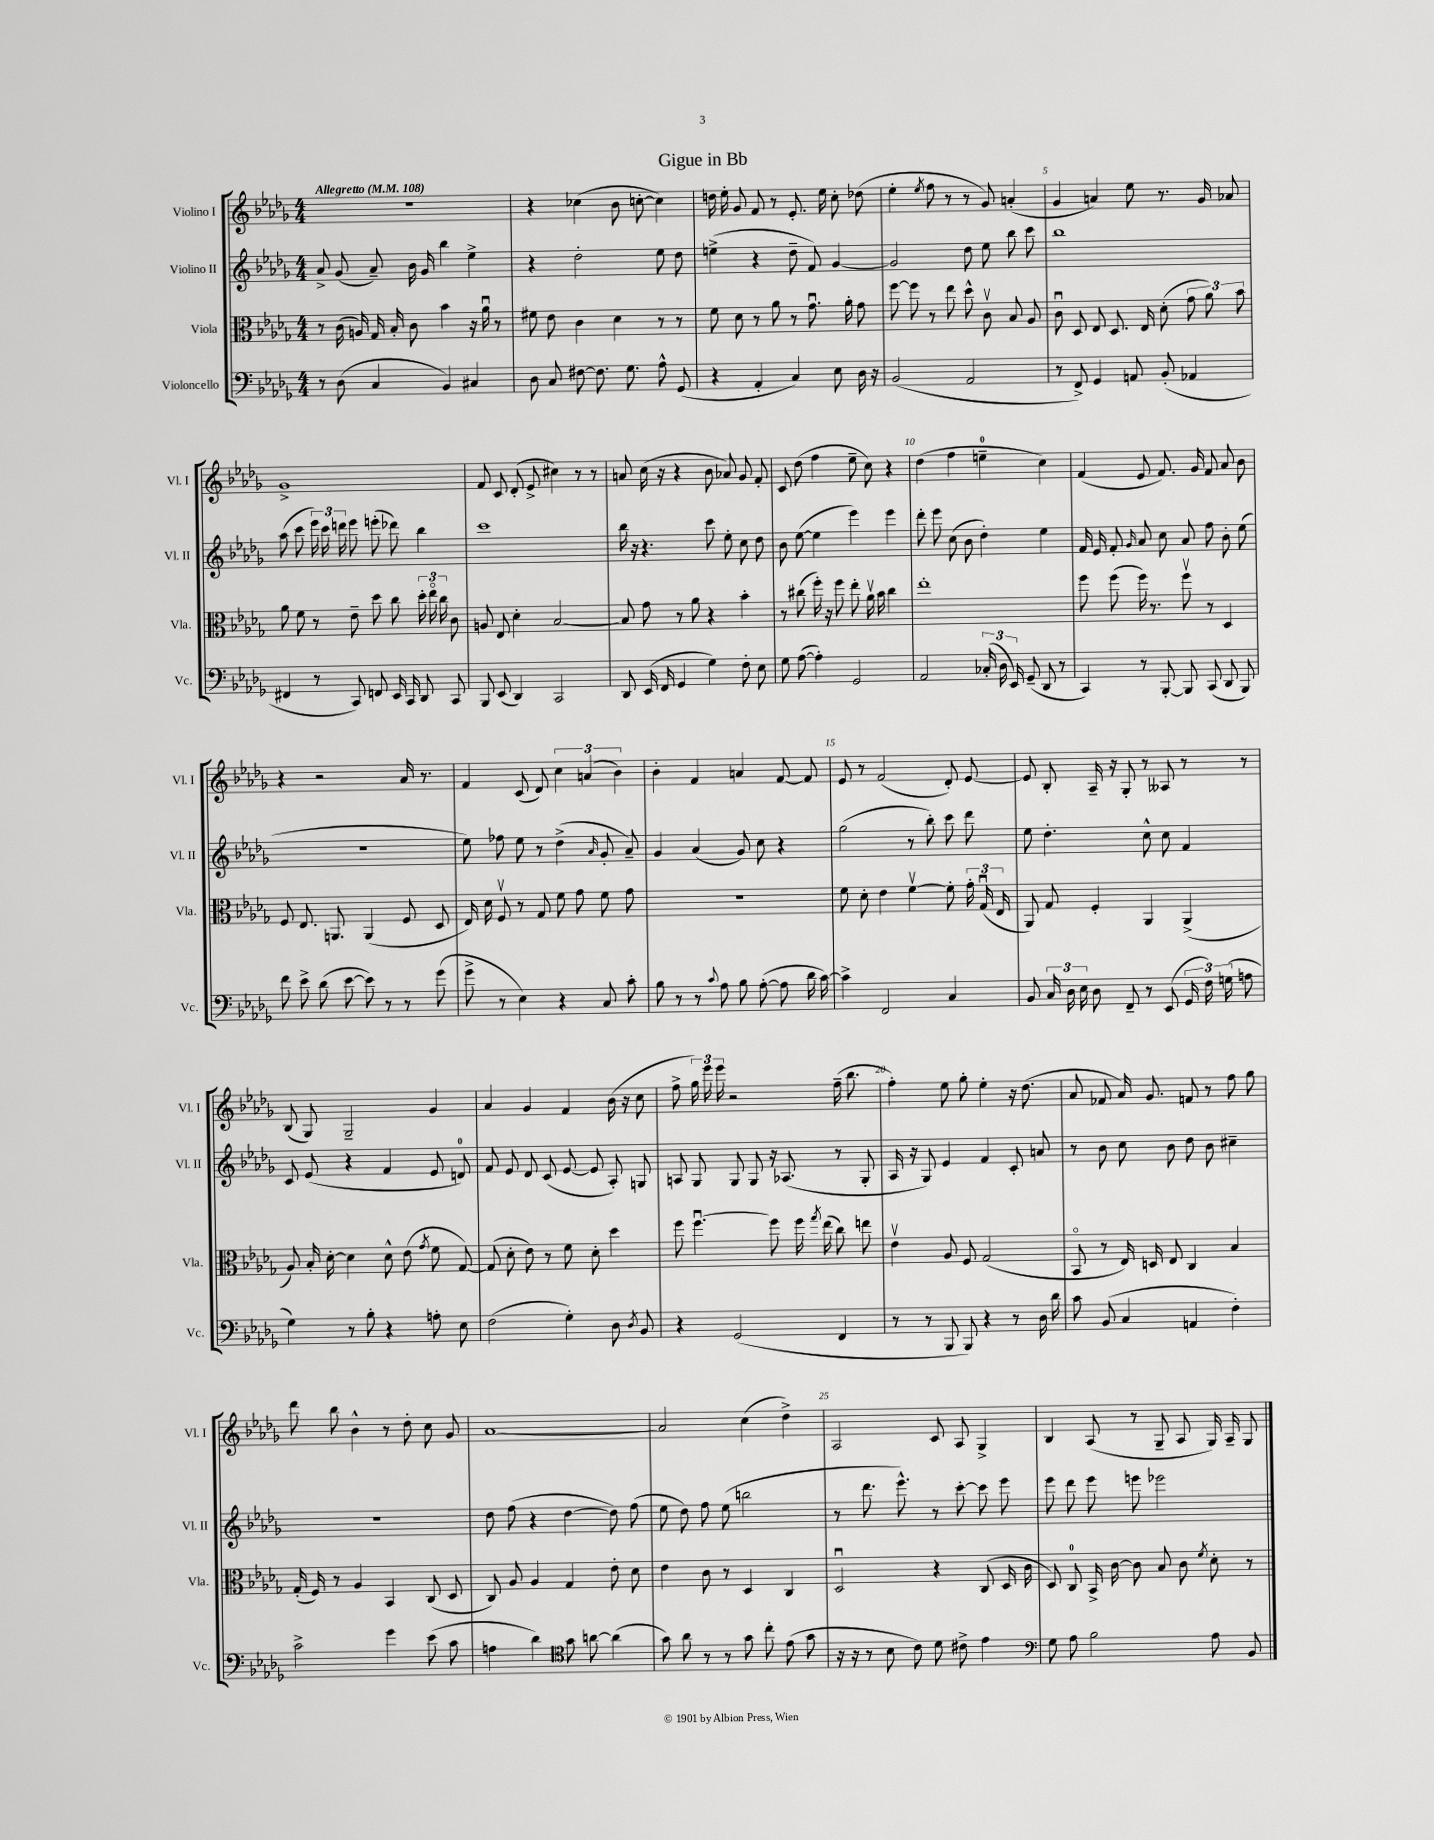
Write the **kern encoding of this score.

**kern	**kern	**kern	**kern
*staff4	*staff3	*staff2	*staff1
*clefF4	*clefC3	*clefG2	*clefG2
*k[b-e-a-d-g-]	*k[b-e-a-d-g-]	*k[b-e-a-d-g-]	*k[b-e-a-d-g-]
*M4/4	*M4/4	*M4/4	*M4/4
*MM108	*MM108	*MM108	*MM108
8r	8r	8a-^	1r
(8D-	(16c	(8g-	.
.	16A)	.	.
4C	16G-	8a-~)	.
.	16B-'	.	.
.	8c	16b-	.
.	.	16g-	.
4BB-)	4b-	4bb-	.
4C#	16r	4ee-^	.
.	16a-u	.	.
.	8r	.	.
=	=	=	=
8D-	8f#	4r	4r
8C	8e-	.	.
[8F#	4c	2dd-'	(4cc-
8.F#]	.	.	.
.	4d-	.	8b-
8.G-	.	.	.
.	.	.	[8cc'
8A-^^	8r	8ee-	4cc])
(8GG-	8r	8dd-	.
=	=	=	=
4r	8f	(4ee^	16dd
.	.	.	16ee-'
.	8d-	.	8g-
4AA-'	8r	4r	8f
.	8a-	.	8r
4C)	8r	8dd-~	8.e-'
.	8.g-u	8f)	.
.	.	.	16ee-
8E-	.	[4g-	8cc'
.	16a-'	.	.
16D-	8g-	.	(8dd-
16r	.	.	.
=	=	=	=
(2BB-	[8ff	2g-]	4ee-'
.	8ff]	.	.
.	.	.	8qee-
.	8r	.	8ff
.	8ee-	.	8r
2AA-	8dd-^^	8dd-	8r
.	8cv	8ee-	8g-)
.	8B-	8bb-	(4a'
.	8A-	8ccc	.
=	=	=	=
8r	8cu	1bb-	4g-
8FF^)	8D-	.	.
4GG-	8E-	.	4a)
.	8.D-	.	.
8AA	.	.	8ee-
.	16E-	.	.
(8BB-'	(8d-'	.	8.r
4AA-	12g-	.	.
.	.	.	16g-
.	12a-)	.	.
.	.	.	8a-
.	12b-	.	.
=	=	=	=
4FF#	8a-	(8aa-	1g-^
.	8f	8ccc	.
8r	8r	24eee-)	.
.	.	24ccc	.
.	.	24ddd	.
8CC)	8e-~	8eee-	.
8FF	8dd-	(8eee'	.
16EE-	8cc	8ddd-)	.
16CC	.	.	.
8DD-	24dd-'	4bb-	.
.	24ee-o	.	.
.	24cc	.	.
8CC	8c	.	.
=	=	=	=
8BBB-	8A	1ccc	8f
(8EE-	8E-	.	8c
4DD-)	4d-'	.	(8d-'
.	.	.	8e-^
2CC	[2B-	.	4cc#)
.	.	.	8r
.	.	.	8r
=	=	=	=
8DD-	8B-]	16bb-	8a
.	.	16r	.
(16EE-	8g-	4.r	(16cc
16FF	.	.	16r
4GG-	8r	.	4r
.	8a-	.	.
4G-)	4r	8ccc	8b-
.	.	8ee-'	8a-)
8F'	4b-'	8cc	8g-
8E-	.	8dd-	8f'
=	=	=	=
8G-	8r	8b-	8c
([8A-	(8cc#	([8ee-	(8dd-
4A-'])	16ff')	4ee-]	4ff
.	16r	.	.
.	8ff	.	.
2GG-	8ee-'	4eee-)	8ee-~
.	16a-v	.	8cc)
.	16b-	.	.
.	4cc#	4eee-	4r
=	=	=	=
2AA-	1ee-'	8ddd-'	(4dd-
.	.	8eee-	.
.	.	(8cc	4ff
.	.	8b-	.
(24C-'	.	4dd-')	4ee~
24D-	.	.	.
24EE-)	.	.	.
(8GG-~	.	.	.
8DD-	.	4ee-	4cc)
8r	.	.	.
=	=	=	=
4CC)	8ff	16f	(4f
.	.	16e-	.
.	(8ff	8f'	.
.	.	16qqg-	.
8r	16ff)	8a-	8e-
.	8.r	.	.
[8BBB-'	.	8cc	8.f)
8BBB-]	8ffv	8a-	.
.	.	.	16g-
(8CC	8r	8ff	8f
8DD-	4D-	8b-'	8a-
8BBB-)	.	(8ee-	8b-
=	=	=	=
8f	8F	1r	4r
8e-^	8.E-	.	.
(8d-	.	.	2r
.	8.AA	.	.
[8e-	.	.	.
8e-])	(4AA	.	.
8r	.	.	.
8r	8F	.	16a-
.	.	.	8.r
(8g-	8D-	.	.
=	=	=	=
8g-^	16E-)	8ee-)	4f
.	16d-	.	.
8r	8Fv	8ff-	.
4E-)	8r	8ee-	(8c
.	8G-	8r	8d-)
4r	8f	(4dd-^	6cc
.	8g-	.	.
.	.	.	(6a
.	.	16qqa-	.
8C	8f	8g-'	.
.	.	.	6b-)
8c'	8g-	8a-~)	.
=	=	=	=
8B-	1r	4g-	4b-'
8r	.	.	.
8r	.	(4a-	4f
8qqc	.	.	.
8A-	.	.	.
8B-	.	8g-)	4a
([8A-'	.	8cc	.
8A-]	.	4r	[8f
16d-	.	.	8f]
[16c)	.	.	.
=	=	=	=
4c^]	8f	(2gg-	8e-
.	8d-'	.	8r
2FF	4e-	.	(2f
.	[4fv	8r	.
.	.	8bb-')	.
4C	8f']	8ccc	8d-')
.	24g-'	8ddd-	[8e-
.	(24G-u	.	.
.	24E-	.	.
=	=	=	=
8BB-	8AA-)	8ee-	8e-]
24C	8G-	4.dd-'	8B-'
24D-	.	.	.
24E-	.	.	.
8D-	4F'	.	16A-~
.	.	.	16r
8FF~	.	.	8G-'
8r	4AA-	8cc^^	8r
(8EE-	.	8cc	8A--
24GG-	(4AA-^	4f	8r
24F)	.	.	.
(24G	.	.	.
8A	.	.	8r
=	=	=	=
4G-)	8A-)	8c	(8B-
.	16B-'	(8e-	8G-)
.	[16d-'	.	.
8r	4d-]	4r	2G-~
8B-'	.	.	.
4r	8d-^^	4f	.
.	(8e-	.	.
.	8qg-	.	.
8A'	8f	8e-	4g-
8E-	[8G-)	8d)	.
=	=	=	=
(2F	(8G-]	8f	4a-
.	8d-'	8e-	.
.	8e-)	8d-	4g-
.	8r	(8c	.
4G-')	8f	[8e-	4f
.	8d-'	8e-]	.
8D-	4dd-	8A-')	(16b-
.	.	.	16r
8qD-	.	.	.
8BB-	.	8G	8cc
=	=	=	=
4r	8ff	8A	8ff^
.	[4.ffu	8G-	24gg-)
.	.	.	24eee-
.	.	.	24eee-
(2GG-	.	8G-	2r
.	.	8G-	.
.	8ff]	16r	.
.	.	(8.A-	.
.	16ff	.	.
.	8qgg-	.	.
.	(16ee-	.	.
4FF	8cc)	8r	(16ff~
.	.	.	8.bb-
.	8ee	8G-'	.
=	=	=	=
8r	4e-v	16A-	4ff')
.	.	16r	.
8r	.	8G-)	.
8BBB-	8A-	4e-	8ee-
8BBB-)	8F	.	8gg-'
4r	(2G-	4f	4ee-'
8r	.	8c'	16r
.	.	.	(8.dd-
16D-	.	8a	.
16d-	.	.	.
=	=	=	=
8c	8BB-o	8r	8a-
(8BB-	8r	8b-	8f-
4C	16E-)	8cc	16a-)
.	16D	.	8.g-
.	8E-	8b-	.
4AA	4C	8dd-	8f
.	.	8b-	8r
4F')	4B-	4cc#~	8ff
.	.	.	8gg-
=	=	=	=
2c^	(16G-'	1r	8ddd-
.	16F)	.	.
.	8r	.	8bb-
.	4A-	.	4b-^^
4g-	4BB-	.	8r
.	.	.	8dd-'
(8e-	(8C	.	8cc
8c	8D-	.	8g-
=	=	=	=
4A	8C)	8dd-	[1a-
.	8A-	(8ff	.
4d-)	4A-	4r	.
*clefC4	*	*	*
8g-	4G-	[4dd-	.
[8a	.	.	.
(4a]	8e-'	8dd-])	.
.	8d-	(8ff	.
=	=	=	=
8g-)	4e-	8ee-	2a-]
8a-	.	8dd-)	.
8r	8c	8ff	.
8r	8r	(8ee-	.
8g-	4D-	2bb	(4cc
8cc'	.	.	.
(8e-	4C	.	4dd-^)
8g-	.	.	.
=	=	=	=
16r	2D-u	8r	2A-
16r	.	.	.
8r	.	8.ddd-	.
8B-	.	.	.
.	.	8.eee-^^)	.
8c)	.	.	.
8d-	4r	8r	8c
8c#^	.	[8ccc'	8A-
4e-	(8C	8ccc]	4G-^
.	16D-	8eee-	.
.	16c	.	.
=	=	=	=
*clefF4	*	*	*
8G-	8D-)	8eee-	4B-
8A-	8C	8ddd-	.
2B-	16BB-^	8eee-	(8A-
.	[16c	.	.
.	8c]	8eee	8r
.	8B-	2eee-	8G-~
.	8c	.	8A-
.	8qf	.	.
8A-	8d-'	.	16G-)
.	.	.	16A-~
8BB-	8r	.	8G-
==	==	==	==
*-	*-	*-	*-
